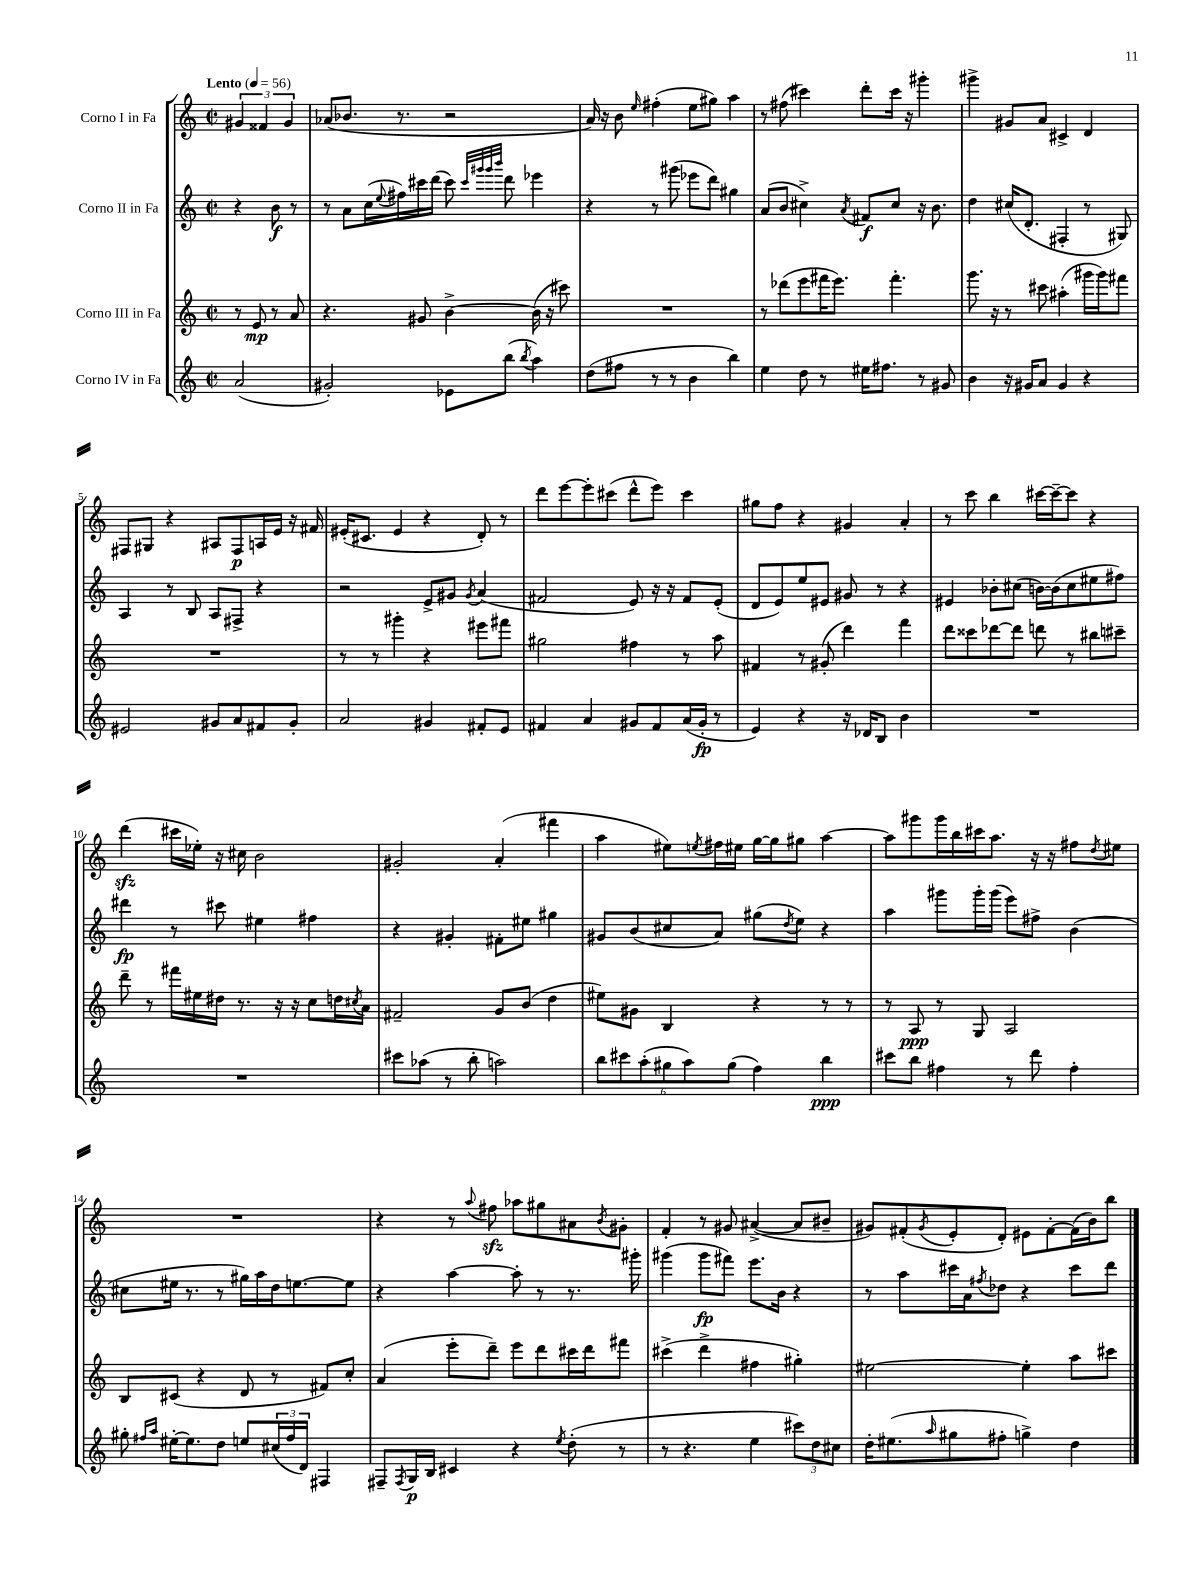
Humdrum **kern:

**kern	**kern	**kern	**kern
*staff4	*staff3	*staff2	*staff1
*clefG2	*clefG2	*clefG2	*clefG2
*k[]	*k[]	*k[]	*k[]
*M2/2	*M2/2	*M2/2	*M2/2
*met(c|)	*met(c|)	*met(c|)	*met(c|)
*MM56	*MM56	*MM56	*MM56
(2a	8r	4r	6g#
.	8e	.	.
.	.	.	6f##
.	8r	8b	.
.	.	.	6g#
.	8a	8r	.
=	=	=	=
2g#')	4.r	8r	(8a-
.	.	8a	8.b-
.	.	(16cc	.
.	.	8qqee	.
.	.	16ff#)	8.r
.	8g#	16ccc#	.
.	.	(16ddd	.
8e-	[4b^	8ccc#)	2r
.	.	32qqccc#	.
.	.	32qqggg#	.
.	.	32qqggg#	.
.	.	32qqbbb	.
(8bb	.	8ddd	.
8qbb	.	.	.
4aa)	(16b]	4eee-	.
.	16r	.	.
.	8ccc#)	.	.
=	=	=	=
(8dd	1r	4r	16a)
.	.	.	16r
8ff#	.	.	8b
.	.	.	16qqee
8r	.	8r	(4ff#'
8r	.	(8ggg#	.
4b	.	8eee-	8ee
.	.	8ddd)	8gg#)
4bb)	.	4gg#	4aa
=	=	=	=
4ee	8r	(8a	8r
.	(8ddd-	8b	(8ff#
8dd	8eee	4cc#^)	4ccc#)
8r	16fff#	.	.
.	8.eee)	.	.
.	.	8qa	.
16ee#	.	8f#	8ddd'
8.ff#	.	.	.
.	4.fff#'	8cc#	16ccc#
.	.	.	16r
8r	.	16r	4ggg#'
.	.	8.b	.
8g#	.	.	.
=	=	=	=
4b	8.ggg	4dd	4ggg#^
.	16r	.	.
16r	8r	(16cc#	8g#
16g#	.	8.d'	.
8a	8ccc#	.	8a
4g#	(4aa#'	4F#'	4c#^
4r	16ggg#	8r	4d
.	16ggg#)	.	.
.	8fff#	8G#)	.
=	=	=	=
2e#	1r	4A	8F#
.	.	.	8G#
.	.	8r	4r
.	.	8B	.
8g#	.	8A	8A#
8a	.	8F#^	8F#
8f#	.	4r	16A
.	.	.	16e
8g#'	.	.	16r
.	.	.	16f#
=	=	=	=
2a	8r	2r	(16e#'
.	.	.	8.c#
.	8r	.	.
.	4ggg#'	.	4e#
4g#	4r	8e^	4r
.	.	8g#	.
.	.	8qg#	.
8f#'	8eee#	(4a	8d')
8e	8fff#	.	8r
=	=	=	=
4f#	2gg#	2f#	8ddd
.	.	.	[8eee
4a	.	.	8eee']
.	.	.	(8ccc#
8g#	4ff#	8e)	8ddd^^
8f#	.	16r	8eee)
.	.	16r	.
(16a	8r	8f#	4ccc#
16g#'	.	.	.
8r	8aa	(8e'	.
=	=	=	=
4e)	4f#	8d	8gg#
.	.	8e)	8ff
4r	8r	8ee	4r
.	(8g#'	8e#	.
16r	4ddd)	8g#	4g#
16d-	.	.	.
8B	.	8r	.
4b	4fff	4r	4a'
=	=	=	=
1r	8ddd	4e#	8r
.	8ccc##	.	8ccc
.	[8ddd-	8b-'	4bb
.	8ddd-]	(8cc#	.
.	8ddd	[16b)	[16ccc#
.	.	(16b]	16ccc#~_
.	8r	8cc#	8ccc#]
.	8bb#	8ee#	4r
.	8ccc#~	8ff#)	.
=	=	=	=
1r	8ddd~	4ddd#	(4ddd
.	8r	.	.
.	16fff#	8r	16ccc#
.	16ee#	.	16ee-')
.	16dd#	8ccc#	16r
.	8.r	.	16cc#
.	.	4ee#	2b
.	16r	.	.
.	16r	.	.
.	8cc	4ff#	.
.	16dd	.	.
.	8qcc#	.	.
.	16a	.	.
=	=	=	=
8ccc#	2f#~	4r	2g#'
(8aa-	.	.	.
8r	.	4g#'	.
8bb'	.	.	.
2aa)	8g	8f#'	(4a'
.	(8b	8ee#	.
.	4dd	4gg#	4fff#
=	=	=	=
12bb	8ee#)	8g#	4aa
12ccc#	.	.	.
.	8g#	(8b	.
(12aa'	.	.	.
12gg#	4B	8cc#	8ee#)
12aa)	.	.	.
.	.	.	8qee
.	.	8a)	16ff#
(12gg#	.	.	.
.	.	.	16ee#
4ff)	4r	(8gg#	[16gg
.	.	.	16gg]
.	.	8qdd	.
.	.	8ee)	8gg#
4bb	8r	4r	[4aa
.	8r	.	.
=	=	=	=
8ccc#	8r	4aa	8aa]
8bb	8A	.	8ggg#
4ff#	8r	8ggg#	16ggg#
.	.	.	16bb
.	8G	16ggg#'	16ccc#
.	.	(16ggg#	8.aa
8r	2A	8eee)	.
8ddd	.	8ff#^	16r
.	.	.	16r
4ff#'	.	(4b	8ff#
.	.	.	8qdd
.	.	.	8ee#
=	=	=	=
8gg#'	8B	8cc#	1r
16qqff#	.	.	.
16qqaa	.	.	.
[16ee#'	(8c#	16ee#	.
8.ee#]	.	8.r	.
.	4r	.	.
8dd	.	8r	.
8ee	8d	16gg#)	.
.	.	16aa	.
(24cc#	8r	16dd	.
24ff#	.	.	.
.	.	[8.ee	.
24d)	.	.	.
4F#	8f#)	.	.
.	8cc'	8ee]	.
=	=	=	=
8F#~	(4a	4r	4r
8qF#	.	.	.
16G	.	.	.
16B	.	.	.
4c#	8eee'	[4aa	8r
.	.	.	8qqaa
.	8ddd~)	.	8ff#
4r	8eee	8aa']	8aa-
.	8ddd	8r	8gg#
8qee	.	.	.
(8dd'	16ccc#	8.r	8a#
.	16ddd	.	.
.	.	.	8qb
8r	8fff#	.	8g#'
.	.	16ggg#'	.
=	=	=	=
8r	(4ccc#^	(4ggg#	4f'
4.r	.	.	.
.	4ddd^	8ggg#	8r
.	.	8fff#)	8g#
4ee	4ff#	8.eee	([4a#^
.	.	16b	.
12ccc#)	4gg#')	4r	8a#]
12dd	.	.	.
.	.	.	8b#~
12cc#	.	.	.
=	=	=	=
16dd'	[2ee#	8r	8g#)
(8.ee#	.	.	.
.	.	8aa	(8f#'
16qqaa	.	.	8qg#
8gg#	.	16ccc#	8e'
.	.	16a	.
.	.	8qff#	.
8ff#'	.	8dd-	8d')
4gg^)	4ee#']	4r	8e#
.	.	.	[8f#'
4dd	8aa	8ccc#	(16f#]
.	.	.	16b)
.	8ccc#	8ddd	8bb
==	==	==	==
*-	*-	*-	*-
